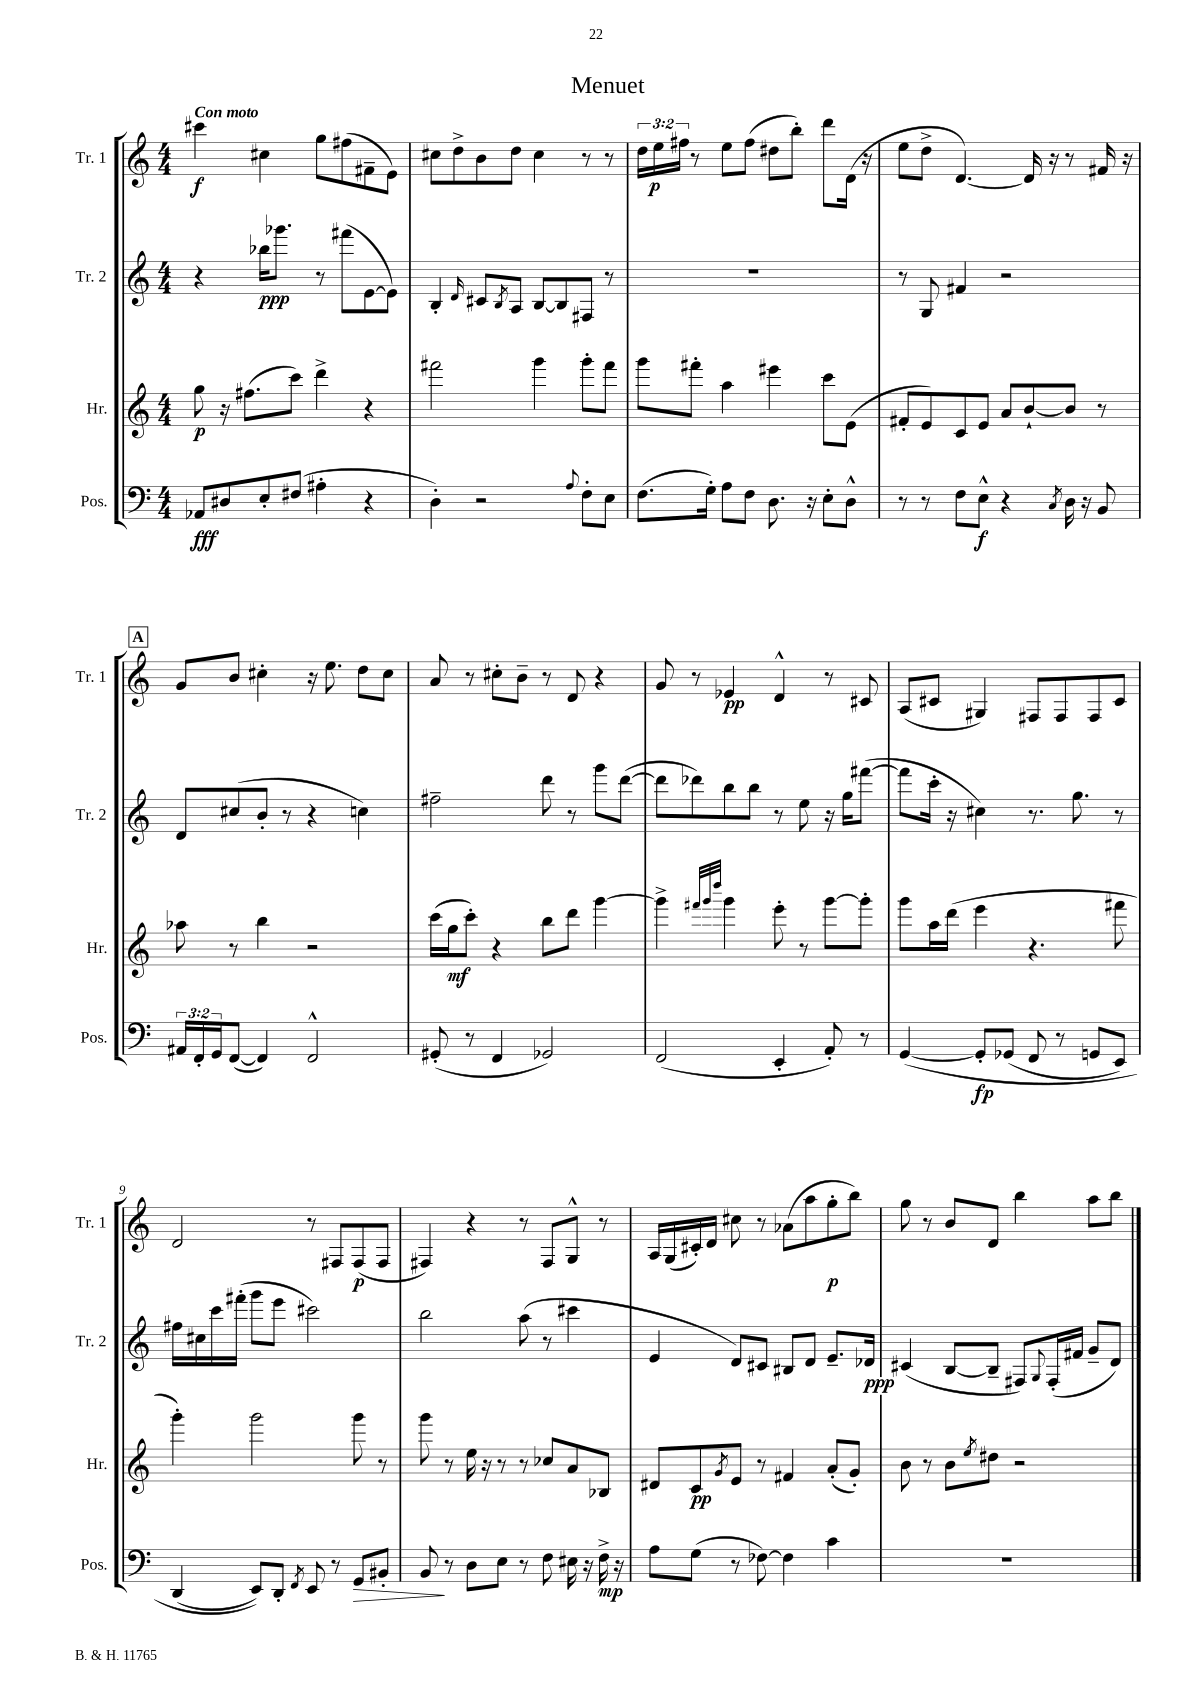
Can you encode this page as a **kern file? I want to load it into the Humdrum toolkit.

**kern	**kern	**kern	**kern
*staff4	*staff3	*staff2	*staff1
*clefF4	*clefG2	*clefG2	*clefG2
*k[]	*k[]	*k[]	*k[]
*M4/4	*M4/4	*M4/4	*M4/4
8AA-	8gg	4r	4ccc#
8D#	16r	.	.
.	(8.ff#	.	.
8E'	.	16bb-	4cc#
.	.	8.ggg-	.
(8F#	8ccc)	.	.
4A#'	4ddd^	8r	8gg
.	.	(8fff#	(8ff#
4r	4r	[8e	8f#~
.	.	8e])	8e)
=	=	=	=
4D')	2fff#	4B'	8cc#
.	.	.	8dd^
.	.	16qqd	.
2r	.	8c#	8b
.	.	8qB	.
.	.	8A	8dd
.	4ggg	[8B	4cc#
.	.	8B]	.
8qqA	.	.	.
8F'	8ggg'	8F#	8r
8E	8fff#	8r	8r
=	=	=	=
(8.F	8ggg	1r	24dd
.	.	.	24ee
.	.	.	24ff#
.	8fff#'	.	8r
16G')	.	.	.
8A	4aa	.	8ee
8F	.	.	(8ff#
8.D	4eee#	.	8dd#
.	.	.	8bb')
16r	.	.	.
8E'	8ccc	.	8ddd
8D^^	(8e	.	(16d
.	.	.	16r
=	=	=	=
8r	8f#'	8r	8ee
8r	8e)	8G	8dd^
8F	8c	4f#	[4.d)
8E^^	8e	.	.
4r	8a	2r	.
.	[8b`	.	16d]
.	.	.	16r
8qC	.	.	.
16D	8b]	.	8r
16r	.	.	.
8BB	8r	.	16f#
.	.	.	16r
=	=	=	=
24AA#	8aa-	8d	8g
24FF'	.	.	.
24GG	.	.	.
([8FF	8r	(8cc#	8b
4FF])	4bb	8b'	4cc#'
.	.	8r	.
2FF^^	2r	4r	16r
.	.	.	8.ee
.	.	4cc)	8dd
.	.	.	8cc#
=	=	=	=
(8GG#'	(16ccc	2ff#~	8a
.	16gg	.	.
8r	8ccc')	.	8r
4FF	4r	.	8cc#'
.	.	.	8b~
2GG-)	8bb	8ddd	8r
.	8ddd	8r	8d
.	[4ggg	8ggg	4r
.	.	([8ddd	.
=	=	=	=
(2FF	4ggg^]	8ddd]	8g
.	.	8ddd-)	8r
.	32qqfff#	.	.
.	32qqggg	.	.
.	32qqdddd	.	.
.	4ggg	8bb	4e-
.	.	8bb	.
4EE'	8eee'	8r	4d^^
.	8r	8ee	.
8AA')	[8ggg	16r	8r
.	.	16gg	.
8r	8ggg']	([8fff#	8c#
=	=	=	=
&([4GG	8ggg	8fff#]	(8A
.	16aa	16ccc'	8c#
.	(16ddd	16r	.
8GG']	4eee	4cc#)	4G#)
(8GG-	.	.	.
8FF	4.r	8.r	8F#
8r	.	.	8F#
.	.	8.gg	.
8GG	.	.	8F#
8EE)	8fff#	8r	8c#
=	=	=	=
(4DD	4ggg')	16ff#	2d
.	.	16cc#	.
.	.	16ccc	.
.	.	(16fff#'	.
8EE)&)	2ggg	8ggg	.
8DD'	.	8eee	.
8qFF	.	.	.
8EE	.	2ccc#)	8r
8r	.	.	8F#
8GG	8ggg	.	(8F#
8BB#'	8r	.	8F#
=	=	=	=
8BB	8ggg	2bb	4F#)
8r	8r	.	.
8D	16ee	.	4r
.	16r	.	.
8E	8r	.	.
8r	8r	(8aa	8r
8F	8cc-	8r	8F#
16E#	8a	4ccc#	8G^^
16r	.	.	.
16F^	8B-	.	8r
16r	.	.	.
=	=	=	=
8A	8d#	4e	16A
.	.	.	(16G
(8G	8c	.	16c#')
.	.	.	16d
.	8qg	.	.
8r	8e	8d)	8cc#
[8F-)	8r	8c#	8r
4F-]	4f#	8B#	(8a-
.	.	8d	8aa
4c	(8a'	8.e~	8gg'
.	8g')	.	8bb)
.	.	16d-	.
=	=	=	=
1r	8b	(4c#	8gg
.	8r	.	8r
.	8b	[8B	8b
.	8qee	.	.
.	8dd#	8B~]	8d
.	2r	8F#)	4bb
.	.	8qqG	.
.	.	(16F#'	.
.	.	16f#	.
.	.	8g~	8aa
.	.	8d)	8bb
==	==	==	==
*-	*-	*-	*-
